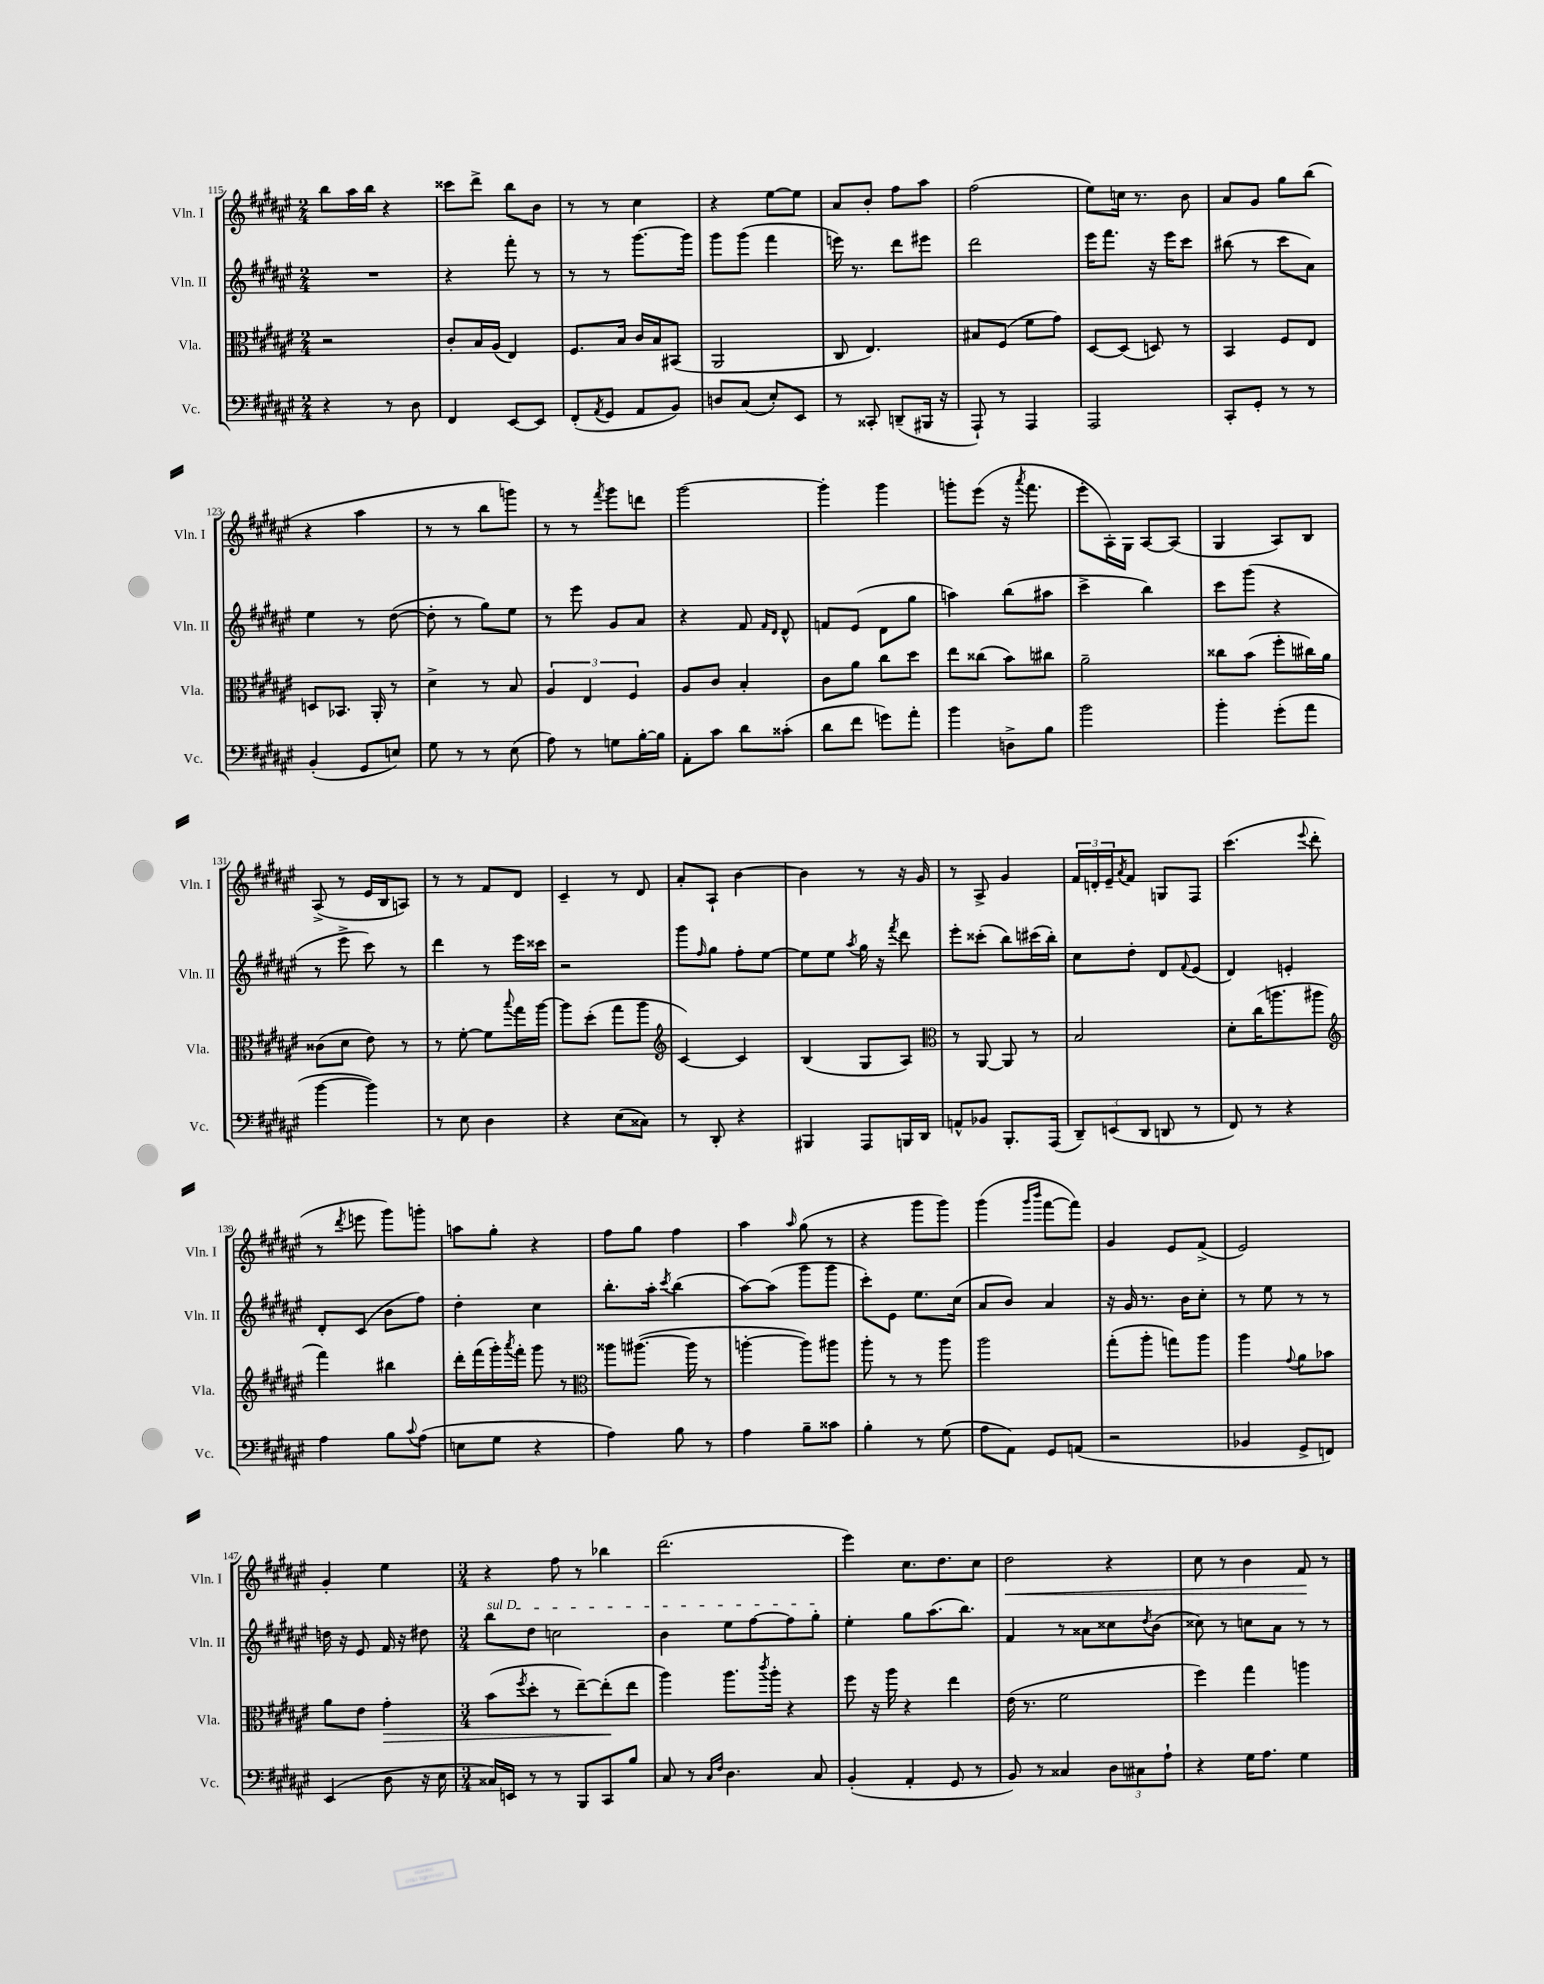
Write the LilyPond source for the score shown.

<<
\new StaffGroup <<
\new Staff = "s0" \with { instrumentName = "Vln. I" shortInstrumentName = "Vln. I" } {
    \clef treble \key fis \major \numericTimeSignature \time 2/4
    b''8 ais''16 b''16 r4 |
    cisis'''8 dis'''8-> b''8 b'8 |
    r8 r8 cis''4 |
    r4 eis''8~ eis''8 |
    ais'8 b'8-. fis''8 ais''8 |
    fis''2( |
    eis''8) c''16 r8. b'8 |
    ais'8 gis'8 gis''8 b''8( |
    r4 ais''4 |
    r8 r8 b''8 g'''8) |
    r8 r8 \acciaccatura { fis'''8 } gis'''8 d'''8 |
    gis'''2~ |
    gis'''4-. gis'''4 |
    g'''8-. eis'''8( r16 \acciaccatura { ais'''8 } fis'''8. |
    eis'''8-. ais16-.) gis16 ais8~ ais8( |
    gis4 ais8) b8 |
    ais8->( r8 eis'16 b16 a8) |
    r8 r8 fis'8 dis'8 |
    cis'4-- r8 dis'8 |
    ais'8-. ais8-! b'4~ |
    b'4 r8 r16 gis'16 |
    r8 ais8-> gis'4 |
    \tuplet 3/2 { fis'16 d'16-. eis'16-- } \acciaccatura { ais'8 } fis'8 g8 fis8 |
    cis'''4.( \appoggiatura { eis'''8 } dis'''8-. |
    r8 \acciaccatura { dis'''8 } e'''8 gis'''8) g'''8-. |
    a''8 gis''8-. r4 |
    fis''8 gis''8 fis''4 |
    ais''4 \grace { ais''16 } gis''8( r8 |
    r4 gis'''8 gis'''8) |
    gis'''4( \grace { gis'''16 b'''16 } fis'''8~ fis'''8) |
    gis'4 eis'8 fis'8->( |
    eis'2) |
    gis'4-. eis''4 |
    \numericTimeSignature \time 3/4 r4 fis''8 r8 bes''4 |
    dis'''2.( |
    eis'''4) cis''8. dis''8. cis''8 |
    dis''2\< r4 |
    cis''8 r8 b'4 fis'8\! r8 \bar "|." |
}
\new Staff = "s1" \with { instrumentName = "Vln. II" shortInstrumentName = "Vln. II" } {
    \clef treble \key fis \major \numericTimeSignature \time 2/4
    R2 |
    r4 fis'''8-. r8 |
    r8 r8 gis'''8.~ gis'''16 |
    gis'''8 gis'''8( fis'''4 |
    e'''16) r8. dis'''8 eis'''8 |
    dis'''2 |
    eis'''16 fis'''8. r16 eis'''16 cis'''8 |
    bis''8( r8 cis'''8 ais'8) |
    eis''4 r8 dis''8~( |
    dis''8-. r8 gis''8) eis''8 |
    r8 eis'''8 gis'8 ais'8 |
    r4 fis'8 \grace { fis'16 dis'16 } dis'8-^ |
    f'8 eis'8( dis'8 gis''8 |
    a''4) b''8( ais''8 |
    cis'''4-> b''4) |
    cis'''8 gis'''8( r4 |
    r8 eis'''8-> cis'''8) r8 |
    dis'''4 r8 eis'''16 cisis'''16 |
    r2 |
    gis'''8 \grace { fis''16 } gis''8 fis''8-. eis''8~ |
    eis''8 eis''8 \acciaccatura { ais''8 } gis''16 r16 \acciaccatura { fis'''8 } dis'''8 |
    eis'''8-. cisis'''8-.( b''8) cis'''16( b''16-.) |
    cis''8 dis''8-. dis'8 \appoggiatura { fis'8 } eis'8( |
    dis'4) e'4-. |
    dis'8-. cis'8( b'8 fis''8) |
    dis''4-. cis''4 |
    b''8.-. ais''16-. \acciaccatura { cis'''8 } b''4( |
    ais''8~) ais''8( gis'''8 gis'''8 |
    cis'''8-.) eis'8 eis''8. cis''16( |
    ais'8 b'8) ais'4 |
    r16 gis'16 r8. b'16 cis''8-. |
    r8 eis''8 r8 r8 |
    d''16 r16 eis'8 fis'16 r16 dis''8 |
    \numericTimeSignature \time 3/4 \once \override TextSpanner.bound-details.left.text = \markup { \italic "sul D" } b''8\startTextSpan dis''8 c''2 |
    b'4 eis''8 fis''8~ fis''8 gis''8-.\stopTextSpan |
    eis''4-. gis''8 ais''8.( b''8.) |
    fis'4 r8 aisis'8 cisis''8 \acciaccatura { dis''8 } b'8( |
    cisis''8) r8 c''8 ais'8 r8 r8 \bar "|." |
}
\new Staff = "s2" \with { instrumentName = "Vla." shortInstrumentName = "Vla." } {
    \clef alto \key fis \major \numericTimeSignature \time 2/4
    r2 |
    cis'8-. b16 ais16( eis4) |
    fis8. b16 cis'16 b16 bis,8( |
    ais,2 |
    cis8 eis4.) |
    bis8 fis8( fis'8 gis'8) |
    dis8~ dis8( d8) r8 |
    b,4 fis8 eis8 |
    d8 bes,8. ais,16-. r8 |
    dis'4-> r8 b8 |
    \tuplet 3/2 { ais4 eis4 fis4 } |
    ais8 cis'8 b4-. |
    cis'8 ais'8 cis''8 dis''8 |
    eis''8 cisis''8( b'8) cis''8 |
    ais'2-- |
    cisis''8 b'8( fis''8-. cis''16) ais'16 |
    cisis'8( dis'8 eis'8) r8 |
    r8 fis'8~-. fis'8 \appoggiatura { b''8 } gis''16 ais''16~ |
    ais''8 dis''8-.( gis''8 ais''8 |
    \clef treble cis'4~) cis'4 |
    b4( gis8 ais8) |
    \clef alto r8 ais,8~ ais,8 r8 |
    b2 |
    dis'8-. cis''16( a''8. ais''8 |
    \clef treble fis'''4) bis''4 |
    dis'''16-. fis'''16( gis'''16-.) \acciaccatura { ais'''8 } fis'''16-. gis'''8 r8 |
    \clef alto aisis''8 ais''8.~( ais''16 r8 |
    a''4~-. a''8) ais''8 |
    ais''8-. r8 r8 ais''8 |
    ais''2 |
    gis''8-.( ais''8-. g''8) ais''8 |
    ais''4 \appoggiatura { gis'8 } ais'8 bes'8 |
    ais'8 eis'8 gis'4-.\> |
    \numericTimeSignature \time 3/4 b'8( \acciaccatura { fis''8 } dis''8-. r8 eis''8~--) eis''8-.\!( eis''8 |
    ais''4) ais''8. \acciaccatura { cis'''8 } ais''16-. r4 |
    fis''8 r16 ais''16 r4 eis''4 |
    eis'16( r8. fis'2 |
    fis''4) gis''4 a''4 \bar "|." |
}
\new Staff = "s3" \with { instrumentName = "Vc." shortInstrumentName = "Vc." } {
    \clef bass \key fis \major \numericTimeSignature \time 2/4
    r4 r8 dis8 |
    fis,4 eis,8~ eis,8 |
    fis,8-.( \acciaccatura { ais,8 } gis,8 ais,8 b,8) |
    d8 cis8( eis8-.) eis,8 |
    r8 cisis,8-. d,8--( bis,,16 r16 |
    ais,,8-!) r8 ais,,4 |
    ais,,2 |
    cis,8-. gis,8-. r8 r8 |
    b,4-.( gis,8 e8) |
    gis8 r8 r8 eis8( |
    ais8) r8 g8 b16~-. b16 |
    ais,8-. cis'8 dis'8 cisis'8-.( |
    dis'8 fis'8 g'8) ais'8-. |
    b'4 d8-> b8 |
    b'2 |
    b'4-. gis'8-.( ais'8 |
    b'4~ b'4) |
    r8 eis8 dis4 |
    r4 eis8( cisis8) |
    r8 dis,8-. r4 |
    bis,,4 ais,,8 b,,16 dis,16 |
    a,8-^ bes,8 b,,8.-. ais,,16( |
    \tuplet 3/2 { dis,8--) e,8( dis,8 } d,8 r8 |
    fis,8) r8 r4 |
    ais4 b8 \appoggiatura { cis'8 } ais8( |
    e8 gis8 r4 |
    ais4) b8 r8 |
    ais4 b8-- cisis'8 |
    b4-. r8 gis8( |
    ais8 ais,8) gis,8 a,8( |
    r2 |
    bes,4 gis,8-> f,8) |
    eis,4( dis8 r16 eis16 |
    \numericTimeSignature \time 3/4 cisis16) e,16 r8 r8 b,,8 cis,8 b8 |
    cis8 r8 \grace { cis16 fis16 } dis4. cis8 |
    b,4-.( ais,4-. gis,8 r8 |
    b,8) r8 cisis4 \tuplet 3/2 { dis8 cis8 ais8-! } |
    r4 gis16 ais8. gis4 \bar "|." |
}
>>
>>
\layout { \context { \Score currentBarNumber = #115 } }
